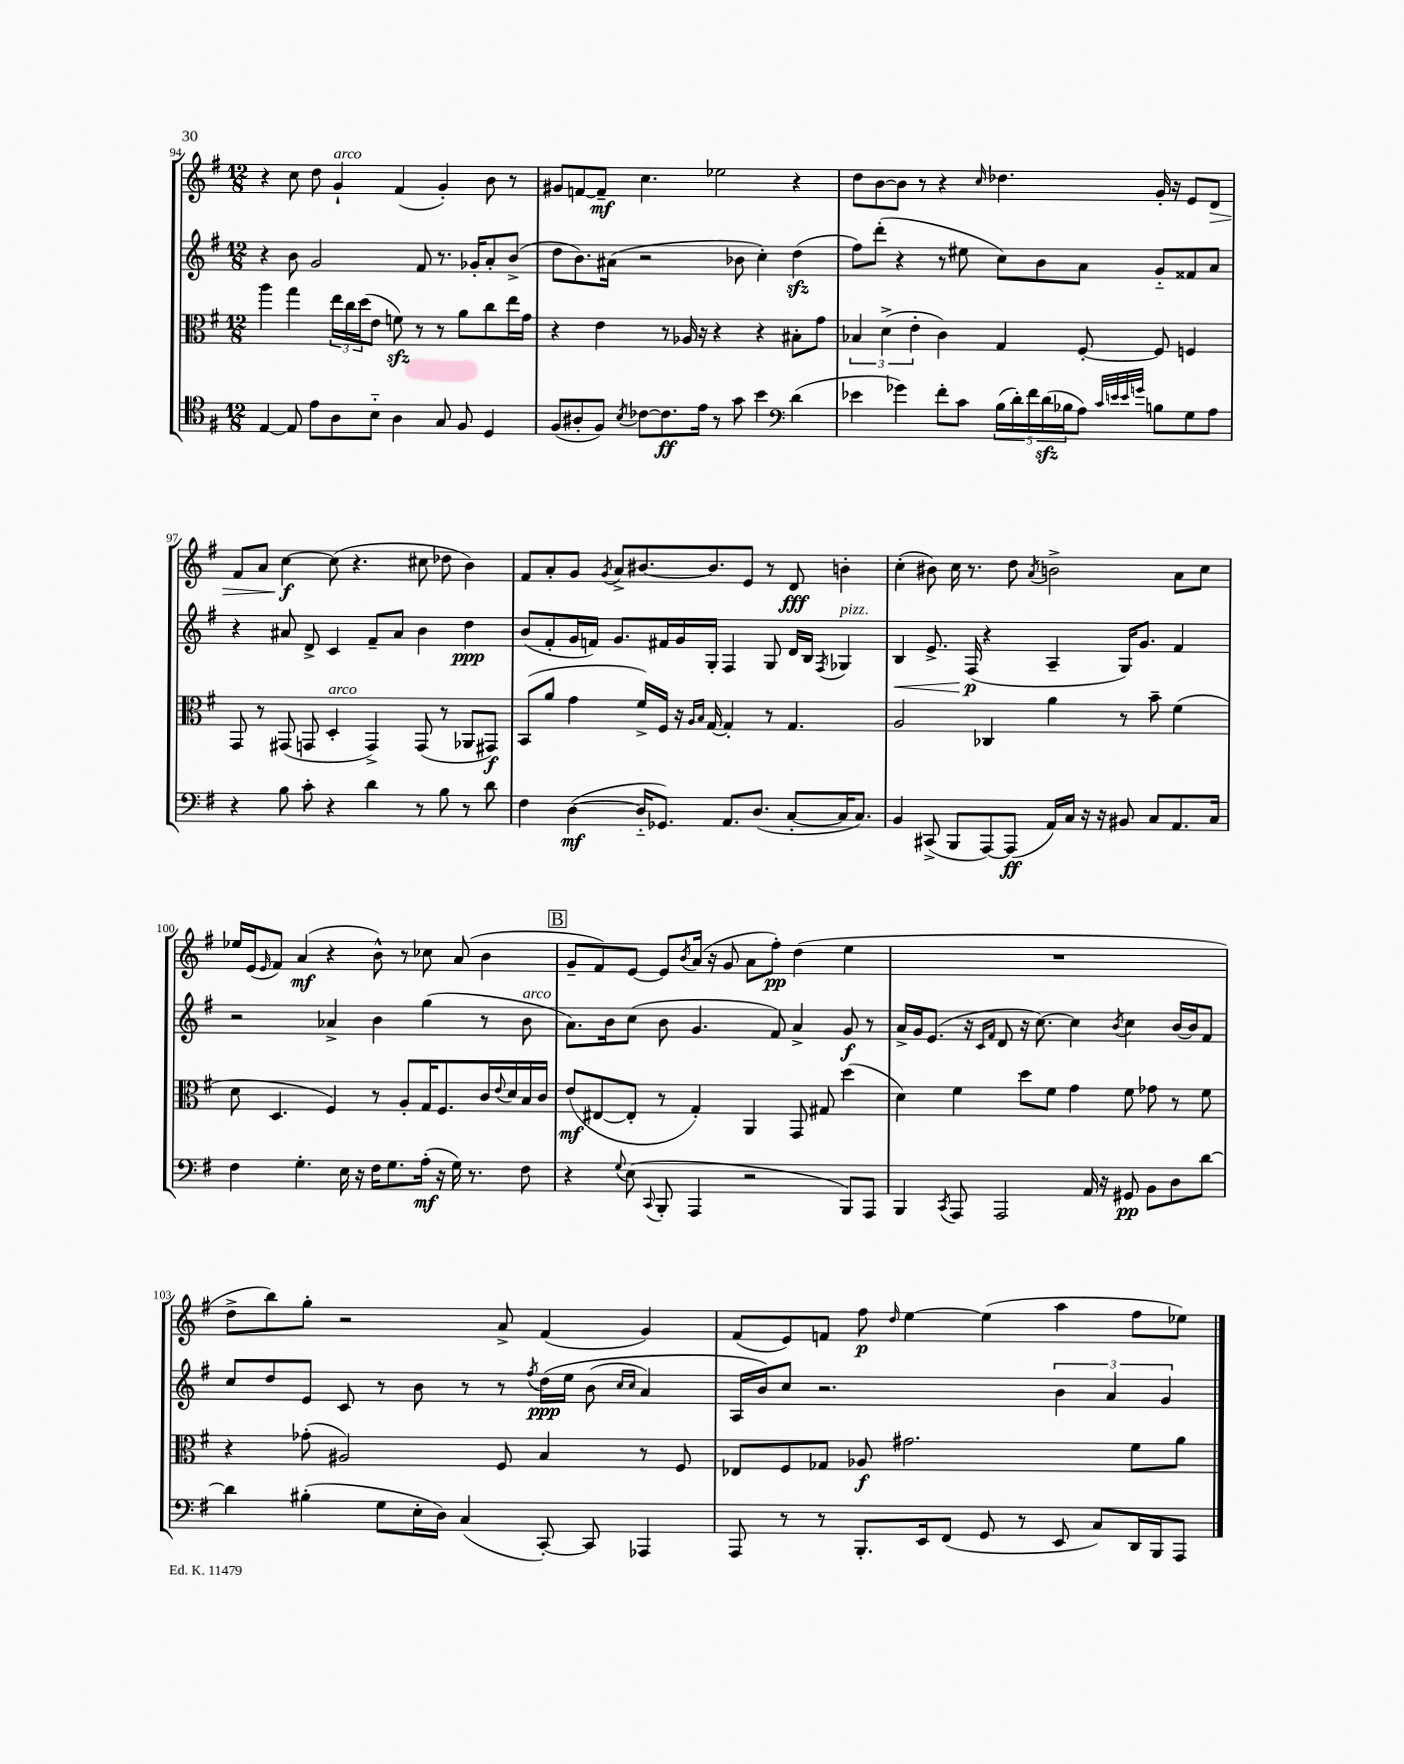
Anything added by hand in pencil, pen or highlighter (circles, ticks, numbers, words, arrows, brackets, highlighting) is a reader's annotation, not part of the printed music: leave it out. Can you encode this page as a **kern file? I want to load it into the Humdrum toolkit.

**kern	**kern	**kern	**kern
*staff4	*staff3	*staff2	*staff1
*clefC4	*clefC3	*clefG2	*clefG2
*k[f#]	*k[f#]	*k[f#]	*k[f#]
*M12/8	*M12/8	*M12/8	*M12/8
[4E	4aa	4r	4r
8E]	4gg	8b	8cc
8e	.	2g	8dd
8A	24ee	.	4g`
.	24cc	.	.
.	(24dd	.	.
8B'~	8e	.	.
4A	8f)	.	(4f#
.	8r	8f#	.
8G	8r	8.r	4g')
8F#	8a	.	.
.	.	16g-'	.
4D	8cc	8a'	8b
.	16ee	(8b^	8r
.	16g	.	.
=	=	=	=
(8F#	4r	8dd	8g#
8A#'	.	8.b)	[8f
8F#)	4e	.	8f~]
.	.	(16a#	.
8qB	.	.	.
[8c-	.	2r	4.cc
8.c-]	8r	.	.
.	16A-	.	.
16e	16r	.	.
8r	4r	.	2ee-
8g	.	8b-	.
4b	4r	4cc')	.
*clefF4	*	*	*
(4d	8B#'	(4dd	4r
.	8g	.	.
=	=	=	=
4e-	6B-	8ff#)	8dd
.	.	(8ddd'	[8b
.	(6d^	.	.
4g-)	.	4r	8b]
.	6e'	.	.
.	.	.	8r
8f#'	4c)	8r	4r
8c	.	8ee#	.
.	.	.	16qqcc
(20B	4G	8cc)	4.dd-
20d')	.	.	.
20f#	.	.	.
.	.	8b	.
(20d	.	.	.
20B-	.	.	.
8A)	[8F#'	8a	.
32qqc	.	.	.
32qqe	.	.	.
32qqe	.	.	.
32qqg	.	.	.
8B	8F#]	8g'~	16g'
.	.	.	16r
8G	4F	8f##	8e
8A	.	8a	8d
=	=	=	=
4r	8GG	4r	8f#
.	8r	.	8a
8B	(8GG#	8a#	[4cc
8c'	8GG	8d^	.
4r	4D'	4c	(8cc]
.	.	.	4.r
4d	4GG^)	8f#~	.
.	.	8a#	.
8r	(8GG	4b	8cc#
8B	8r	.	8dd-
8r	8AA-	4dd	4b)
8d	8GG#)	.	.
=	=	=	=
4F#	(8BB	(8b	8f#
.	8a	8f#'	8a'
([4D	4g	16g	8g
.	.	16f)	.
.	.	.	8qg
.	.	8.g	8a^
16D'~]	16f#^)	.	[8.b#
8.GG-)	16F#	16f#	.
.	16r	16g	.
.	16qqA	.	.
.	16qqB	.	.
.	[16G	16G'	8.b#]
8.AA	4G']	4F#	.
.	.	.	8e
(8.D	.	.	.
.	8r	8G	8r
[8C'	4.G	16d	8d
.	.	16B	.
.	.	8qF#	.
16C]	.	4G-	4b'
8.C)	.	.	.
=	=	=	=
4BB	2A	4B	(4cc'
(8CC#^	.	8.e^	8b#)
8BBB	.	.	16cc
.	.	(16F#	8.r
[8AAA)	4C-	4r	.
(8AAA]	.	.	8dd
.	.	.	8qa
16AA)	4a	4A~	2b^
16C	.	.	.
16r	.	.	.
16r	.	.	.
8BB#	8r	16G)	.
.	.	8.g	.
8C	8b~	.	.
8.AA	(4f#	4f#	8a
.	.	.	8cc
16C	.	.	.
=	=	=	=
4F#	8d	2r	16ee-
.	.	.	(16e
.	.	.	16qqe
.	4.D	.	8f#)
4.G'	.	.	(4a
.	4F#)	4a-^	4r
16E	.	.	.
16r	.	.	.
16F#	8r	4b	8b^^)
8.G	.	.	.
.	8A'	.	8r
(16A'	16G	(4gg	8cc-
16r	8.F#	.	.
16G)	.	.	(8a
8.r	.	.	.
.	16c	8r	4b
.	8qqe	.	.
.	16d	.	.
8F#	16B	8b	.
.	16c	.	.
=	=	=	=
4r	(8e	8.a)	8g~
.	[8E#	.	8f#)
.	.	16b	.
8qqG	.	.	.
(8E	8E#']	(8cc	[8e
8qqCC	.	.	.
8BBB'	8r	8b	8e]
.	.	.	8qb
4AAA	4G')	4.g	(16a
.	.	.	16r
.	.	.	8g
2r	4AA	.	8a
.	.	8f#)	8ff#')
.	8GG	4a^	(4dd
.	8G#	.	.
8BBB)	(4dd	8g	4ee
8AAA	.	8r	.
=	=	=	=
4BBB	4d)	16a^	1.r
.	.	16g	.
.	.	(8.e	.
8qCC	.	.	.
8AAA	4f#	.	.
.	.	16r	.
.	.	16qqc	.
.	.	16qqf#	.
2AAA	.	8d	.
.	8dd	16r	.
.	.	[8.cc)	.
.	8f#	.	.
.	4g	4cc]	.
16AA	.	.	.
16r	.	.	.
.	.	8qb	.
8GG#	8f#	4cc	.
8BB	8g-	.	.
8D	8r	[16b	.
.	.	16b]	.
[8d	8f#	8f#	.
=	=	=	=
4d]	4r	8cc	8dd^
.	.	8dd	8bb)
(4B#'	(8g-'	8e	8gg'
.	2A#)	8c	2r
8G	.	8r	.
16E'	.	8b	.
16D)	.	.	.
(4C	.	8r	.
.	8F#	8r	8a^
.	.	8qff#	.
[8CC')	4B	&(16dd	(4f#
.	.	16ee	.
8CC]	.	(8b	.
.	.	16qqcc	.
.	.	16qqcc	.
4AAA-	8r	4a)	4g)
.	8F#	.	.
=	=	=	=
8AAA	8E-	16A	(8f#
.	.	16b&)	.
8r	8F#	8cc	8e)
8r	8G-	2.r	8f
8.BBB'	8A-	.	8ff#
.	.	.	16qqdd
.	2.g#	.	[4ee
16EE	.	.	.
(8FF#	.	.	.
8GG	.	.	(4ee]
8r	.	.	.
8EE	.	6b	4aa
8C)	.	.	.
.	.	6a	.
16DD	8f#	.	8ff#
16BBB	.	.	.
.	.	6g	.
8AAA	8a	.	8ee-)
==	==	==	==
*-	*-	*-	*-
